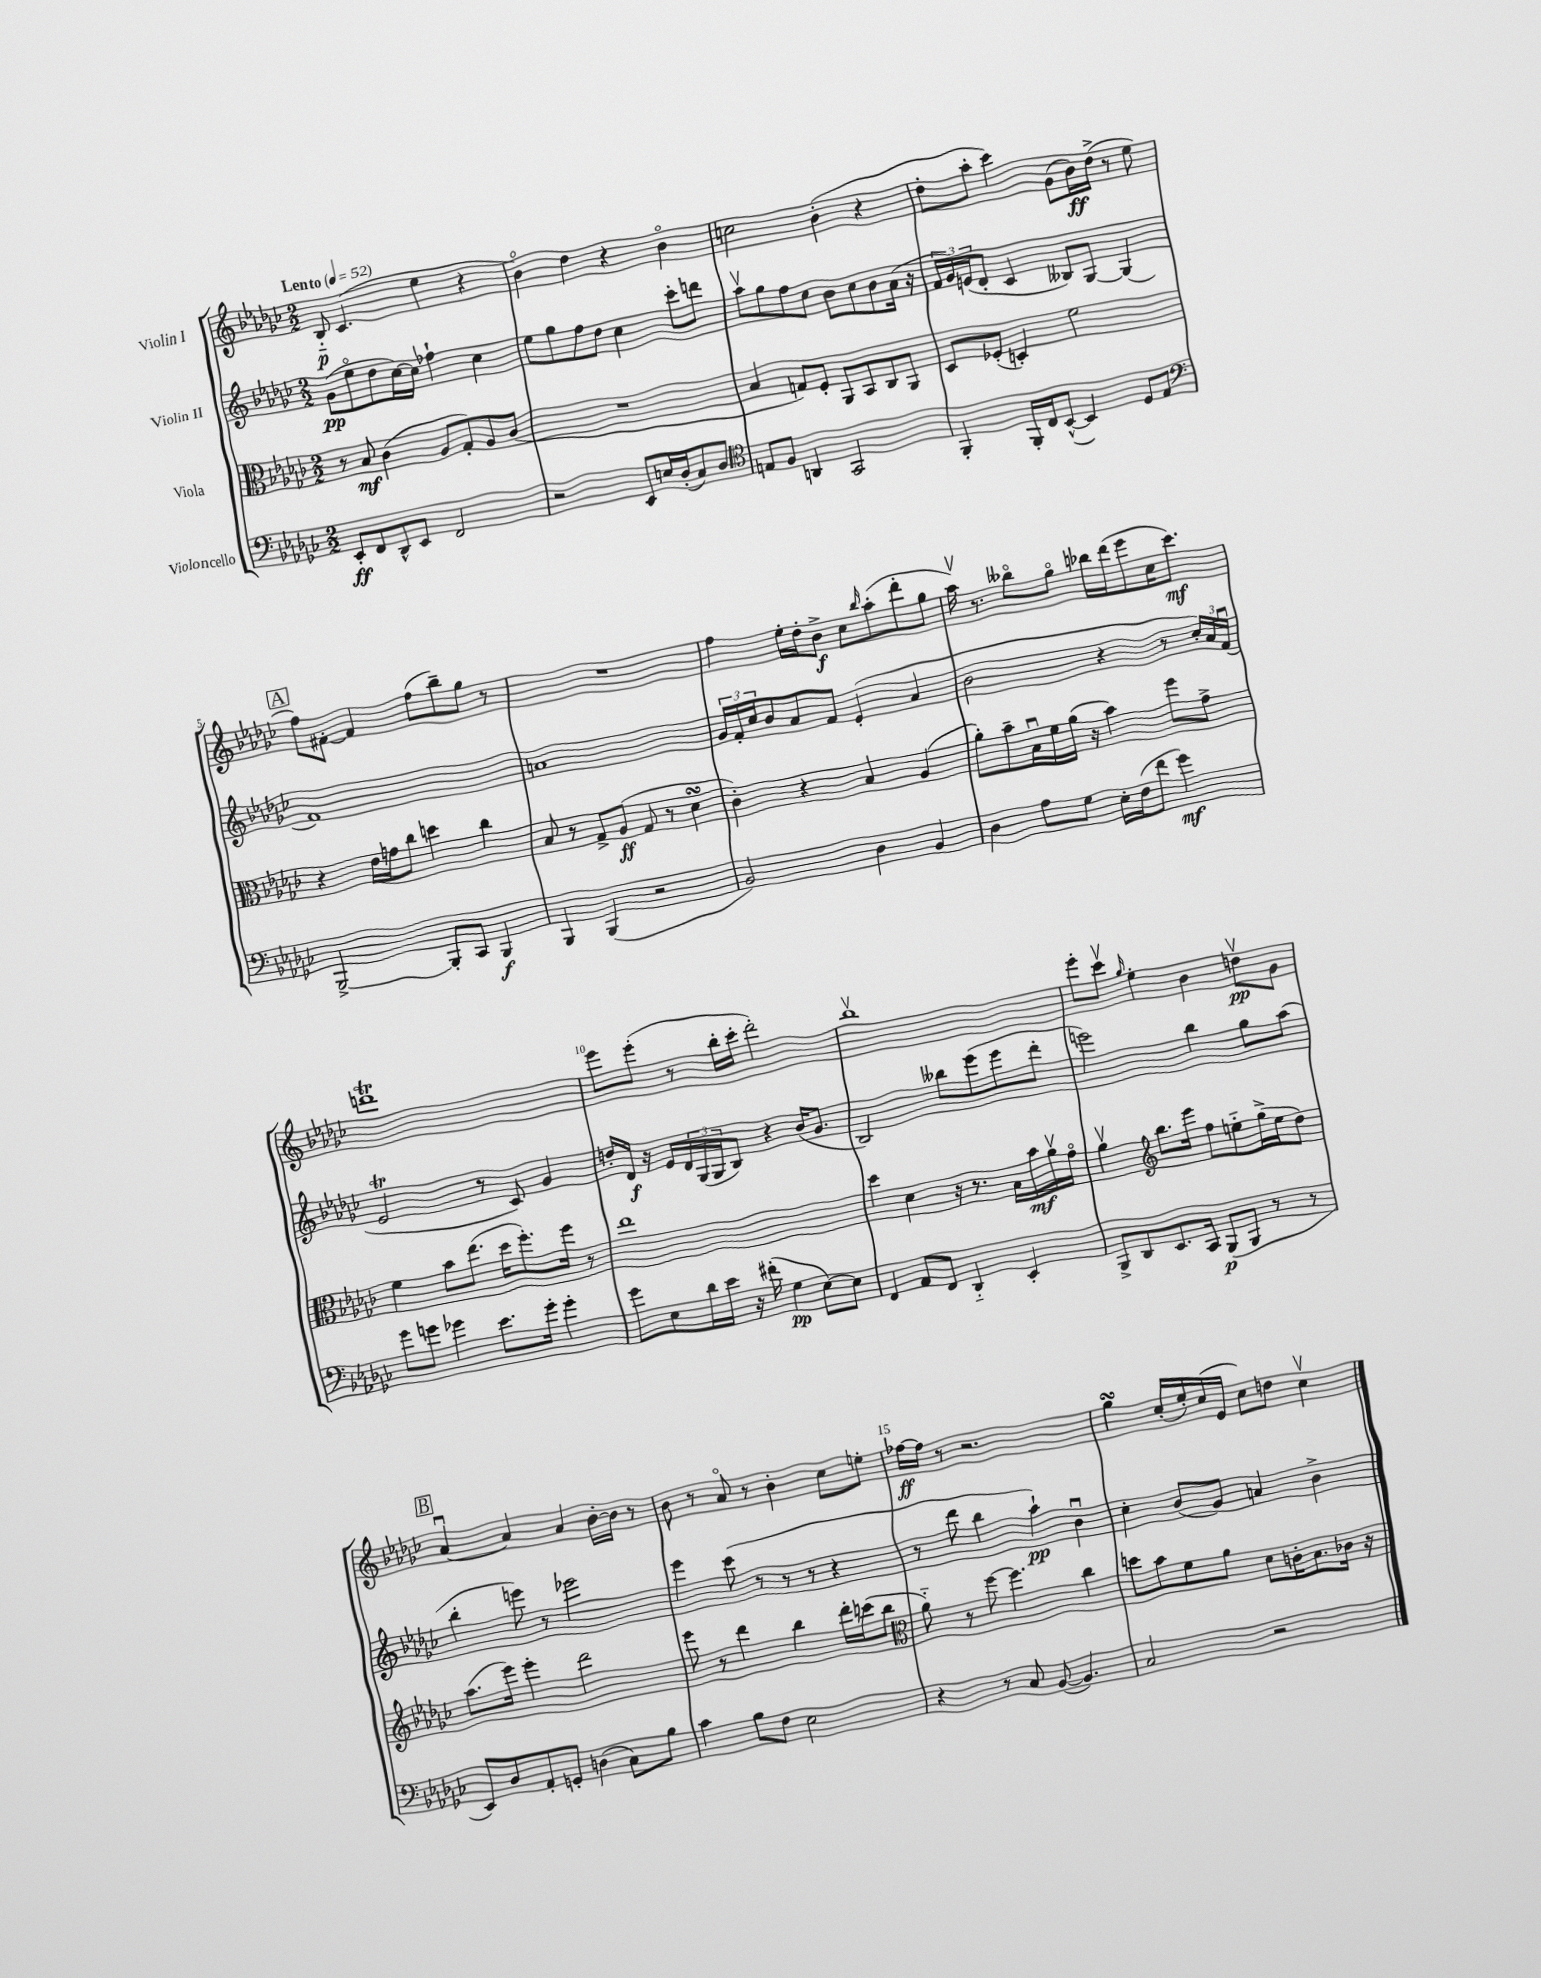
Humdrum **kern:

**kern	**kern	**kern	**kern
*staff4	*staff3	*staff2	*staff1
*clefF4	*clefC3	*clefG2	*clefG2
*k[b-e-a-d-g-c-]	*k[b-e-a-d-g-c-]	*k[b-e-a-d-g-c-]	*k[b-e-a-d-g-c-]
*M2/2	*M2/2	*M2/2	*M2/2
*MM52	*MM52	*MM52	*MM52
8EE-'	8r	(8g-	8B-'~
8FF	8B-	8ee-o	(4.c-
8DD-^^	(4c-	8dd-	.
8EE-	.	[16cc-)	.
.	.	16cc-]	.
2FF	8A-	4ff-`	4ee-
.	8G-')	.	.
.	8A-	4cc-	4r
.	(8c-	.	.
=	=	=	=
2r	1r	8ee-	4b-o)
.	.	8gg-	.
.	.	8ff	4dd-
.	.	8dd-	.
8EE-	.	4cc-	4r
16E	.	.	.
(16D-'	.	.	.
8C-)	.	8ccc-'	4b-o
8D-	.	8ddd	.
=	=	=	=
*clefC4	*	*	*
8E	4B-	8aa-v	2cc
8F	.	8gg-	.
4AA	8G)	8ff	.
.	8F'	8cc-	.
2GG-	8AA-	8b-	(4b-'
.	8BB-	8cc-	.
.	8C-	8b-	4r
.	8AA-	(16a-	.
.	.	16r	.
=	=	=	=
4FF'	8D-	24f	8dd-'
.	.	24g-)	.
.	.	(24e	.
.	(8F-'	8d-'	8aa-'
16FF'	4D')	4c-	4ccc-)
16C-	.	.	.
([8BB-^^	.	.	.
4BB-])	2f	8B--)	(8g-
.	.	[8G-	16b-)
.	.	.	(16dd-^
8D-	.	(4G-]	8r
8E-	.	.	8ee-
=	=	=	=
*clefF4	*	*	*
[2BBB-^	4r	1f)	8ff)
.	.	.	[8f#'
.	16e-	.	4f#]
.	16g	.	.
.	8cc-	.	.
8BBB-']	4dd	.	(8ff
8CC-	.	.	8bb-~)
4BBB-	4cc-	.	8gg-
.	.	.	8r
=	=	=	=
4BBB-	8B-	1a	1r
.	8r	.	.
(4BBB-	8G-^	.	.
.	(8A-	.	.
2r	8G-	.	.
.	8r	.	.
.	4d-	.	.
=	=	=	=
2BB-)	4c-')	24g-	4ff
.	.	24f'	.
.	.	24cc-	.
.	.	8b-	.
.	4r	8a-	16ee-'
.	.	.	16dd-'
.	.	8f	8b-^
4D-	4B-	(4e-'	8cc-
.	.	.	16qqbb-
.	.	.	(8aa-'
4BB-	(4A-	4a-	8ddd-'
.	.	.	8gg-
=	=	=	=
4D-	8a-')	2b-	16aa-v)
.	.	.	8.r
.	8b-~	.	.
8A-	16B-u	.	8bb--o
.	16f	.	.
8G-	(16a-	.	8gg-o
.	16r	.	.
16E-'	4b-)	4r	16bb-
(16F	.	.	(16ddd-
8f	.	.	8eee-
4g-)	8ff	8r	16cc-
.	.	.	8.ccc-)
.	8g-^	24cc-')	.
.	.	24a-	.
.	.	(24fu	.
=	=	=	=
8g-	4f	2e-	1ddd
8g	.	.	.
4g-	8b-	.	.
.	(8.ee-	.	.
8.e-	.	8r	.
.	16dd-	.	.
.	8.ff')	8c-)	.
16g-'	.	.	.
4g-'	.	4g-	.
.	16ff	.	.
.	8r	.	.
=	=	=	=
8g-	1ee-	16dd'	8eee-
.	.	16d-	.
8E-	.	16r	(8eee-'
.	.	16e-	.
16d-	.	24d-	8r
.	.	(24G-	.
16e-	.	.	.
.	.	24G-	.
16r	.	8B-)	16bb-'
(16f#'	.	.	16ccc-'
4G-	.	4r	2ddd-')
[8E-)	.	(16b-	.
.	.	8.g-	.
8E-]	.	.	.
=	=	=	=
4FF	4dd-	2B-)	1bb-v
8AA-	4d-	.	.
8FF	.	.	.
4DD-'~	16r	8bb--	.
.	8.r	.	.
.	.	(8eee-	.
4EE-'	16B-	8eee-	.
.	16b-	.	.
.	16a-v	8ddd-'	.
.	16g-o	.	.
=	=	=	=
8BBB-^	4a-v	2eee)	8eee-'
8DD-	.	.	8ccc-v
*	*clefG2	*	*
.	.	.	16qqgg-
8.EE-	8.bb-	.	4ee-'
16CC-	16eee-	.	.
(8BBB-	8ff	4bb-	4b-
8BBB-	8ee'~	.	.
8r	(16gg-^	8gg-	8ddv
.	16ee	.	.
8r	8dd-)	(8aa-	8g-
=	=	=	=
8EE-)	(8.aa-	4bb-'	[4a-u
8D-	.	.	.
.	16eee-)	.	.
8AA-'	4eee-'	8eee)	4a-]
8GG'	.	8r	.
(4D	2ddd-	2eee-	4a-
8C-)	.	.	[16b-'
.	.	.	16b-]
8B-	.	.	8r
=	=	=	=
4c-	8eee-	4eee-	8b-
.	8r	.	8r
8B-	4ddd-	(8ccc-	8a-o
8F	.	8r	8r
2E-	4bb-	8r	4b-'
.	.	8r	.
.	16ddd-'	4r	8cc-
.	(16ccc	.	.
.	8bb-	.	8ee'
=	=	=	=
*	*clefC3	*	*
4r	8a-'~)	8r	[16ff-
.	.	.	16ff-]
.	8r	8ddd-	8r
8r	[8ff	4bb-	2.r
8C-	4.ff]	.	.
([8BB-	.	4aa-`)	.
4.BB-])	.	.	.
.	4cc-	4b-u	.
=	=	=	=
2C-	8dd	4cc-'	4gg-
.	8b-	.	.
.	8f	(8b-	(16cc-'
.	.	.	16ee-')
.	8a-	8g-)	(16cc-
.	.	.	16e-
2r	8d-	4a	8cc-)
.	16c'	.	8dd
.	8.B-	.	.
.	.	4b-^	4cc-v
.	16c-	.	.
.	16r	.	.
==	==	==	==
*-	*-	*-	*-
